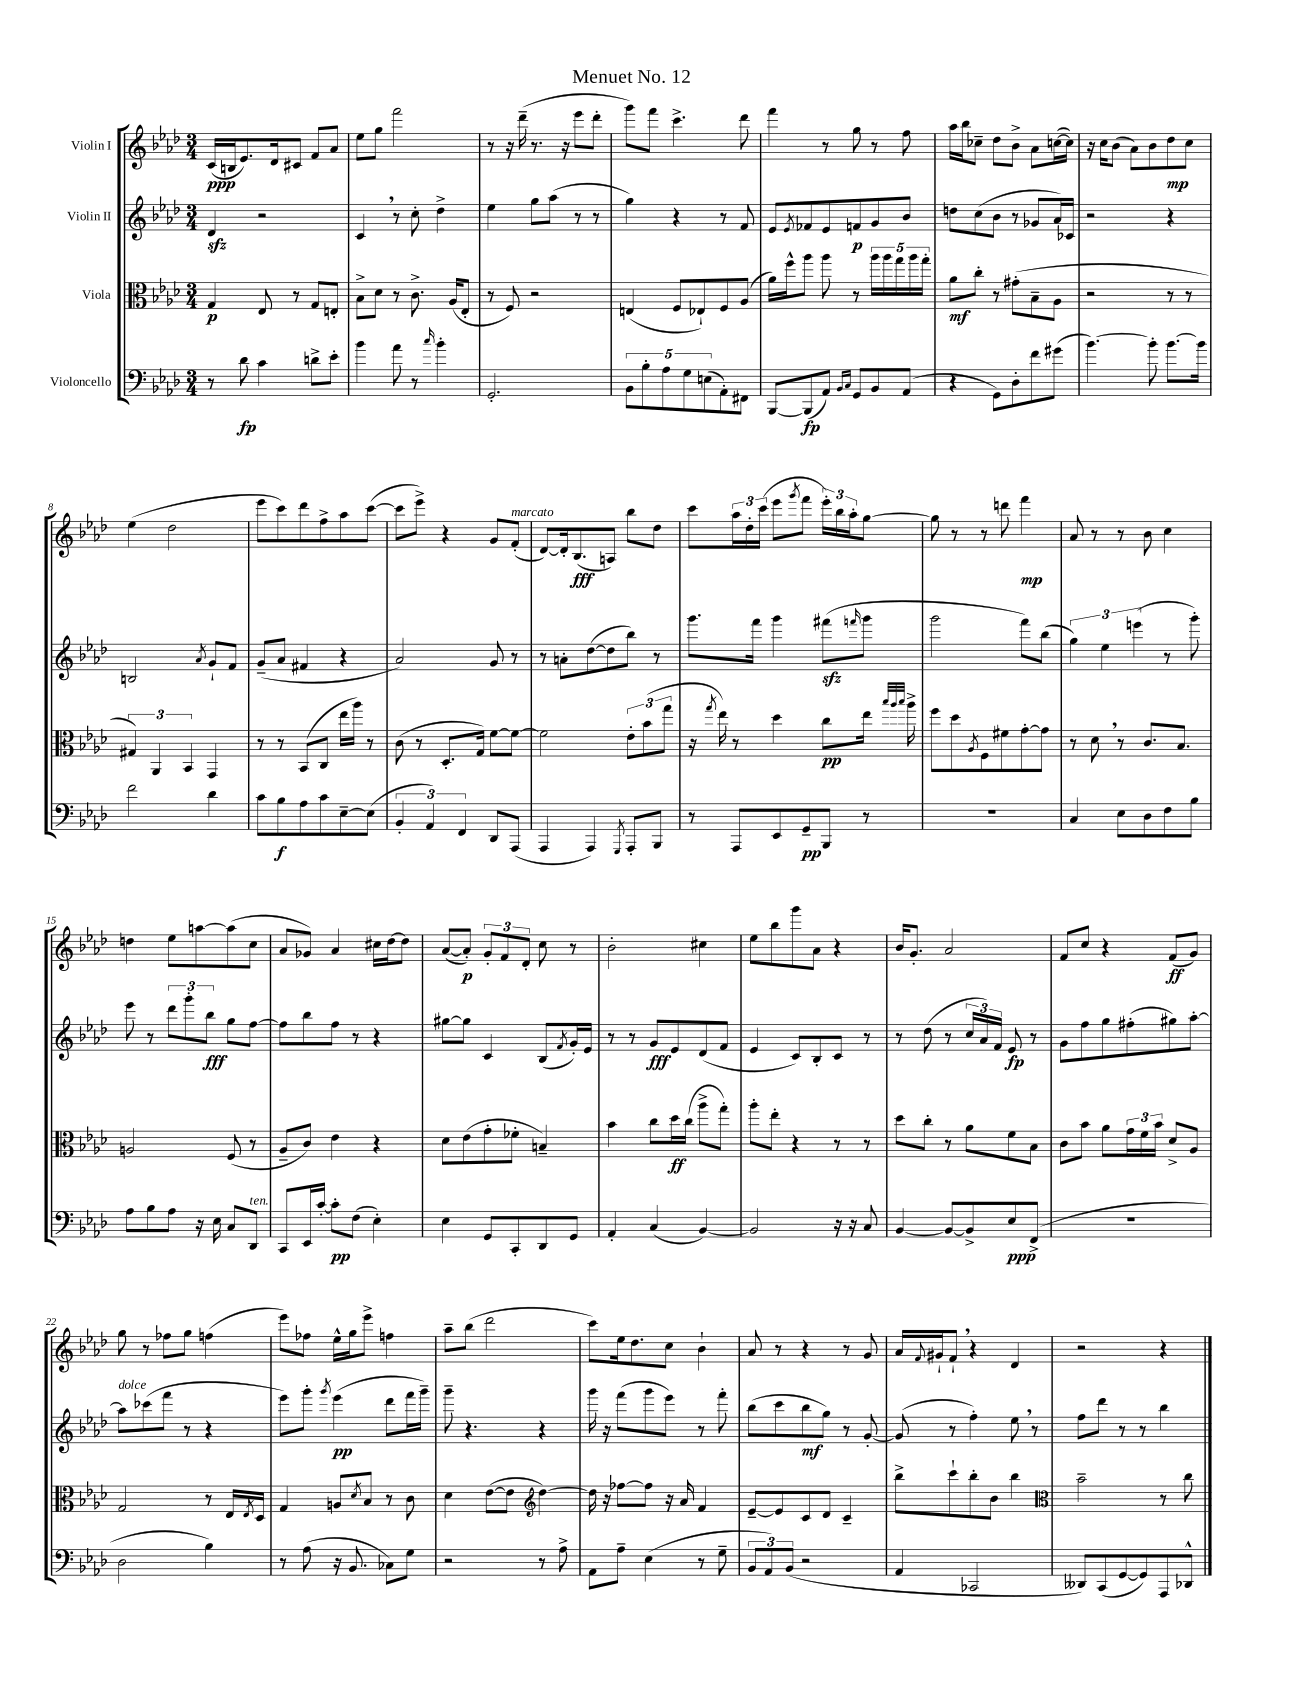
\header { title = "Menuet No. 12" }
<<
\new StaffGroup <<
\new Staff = "s0" \with { instrumentName = "Violin I" } {
    \clef treble \key aes \major \numericTimeSignature \time 3/4
    c'16\ppp( b16 ees'8.) des'16 cis'8 f'8 aes'8 |
    ees''8 g''8 f'''2 |
    r8 r16 des'''16--( r8. r16 ees'''8 des'''8-. |
    g'''8) f'''8 c'''4.-> des'''8 |
    f'''4 r8 g''8 r8 f''8 |
    aes''16 bes''16 ces''8-- des''8 bes'8-> aes'8 c''16~( c''16) |
    r16 c''16 bes'8( aes'8) bes'8 des''8\mp c''8 |
    ees''4( des''2 |
    ees'''8 c'''8) des'''8 f''8-> aes''8 c'''8~( |
    c'''8 ees'''8->) r4 g'8 f'8-.^\markup { \italic "marcato" }( |
    des'8~) des'16-. bes8.\fff( a8) bes''8 des''8 |
    c'''8 \tuplet 3/2 { aes''16 des''16-. c'''16( } ees'''8 \acciaccatura { g'''8 } f'''8 \tuplet 3/2 { ees'''16-.) bes''16 aes''16-. } g''8~ |
    g''8 r8 r8 d'''8 f'''4\mp |
    aes'8 r8 r8 bes'8 c''4 |
    d''4 ees''8 a''8~ a''8( c''8 |
    aes'8 ges'8) aes'4 cis''16 des''16~ des''8 |
    aes'8~( aes'8-.\p) \tuplet 3/2 { g'8-. f'8 des'8-. } c''8 r8 |
    bes'2-. cis''4 |
    ees''8 bes''8 g'''8 aes'8 r4 |
    bes'16 g'8.-. aes'2 |
    f'8 c''8 r4 f'8\ff( g'8) |
    g''8 r8 fes''8 g''8 f''4( |
    ees'''8) fes''8 ees''16-^ g''16 ees'''8-> f''4 |
    aes''8-- bes''8( des'''2 |
    c'''8) ees''16 des''8. c''8 bes'4-! |
    aes'8 r8 r4 r8 g'8 |
    aes'16 \appoggiatura { f'8 } gis'16-! f'8-! \breathe r4 des'4 |
    r2 r4 \bar "|." |
}
\new Staff = "s1" \with { instrumentName = "Violin II" } {
    \clef treble \key aes \major \numericTimeSignature \time 3/4
    des'4\sfz r2 |
    c'4 \breathe r8 c''8-. des''4-> |
    ees''4 g''8 aes''8( r8 r8 |
    g''4) r4 r8 f'8 |
    ees'8 \acciaccatura { ees'8 } fes'8 ees'8 f'8\p g'8 bes'8 |
    d''8 c''8( bes'8 r8 ges'8 aes'16) ces'16 |
    r2 r4 |
    b2 \acciaccatura { aes'8 } g'8-! f'8 |
    g'8--( aes'8 fis'4 r4 |
    aes'2) g'8 r8 |
    r8 a'8-. des''8~( des''8 bes''8) r8 |
    g'''8. f'''16 g'''4 fis'''8\sfz( \grace { f'''16 } g'''8 |
    g'''2 f'''8) bes''8( |
    \tuplet 3/2 { g''4) ees''4 e'''4( } r8 g'''8-.) |
    ees'''8 r8 \tuplet 3/2 { des'''8 g'''8-. bes''8\fff } g''8 f''8~ |
    f''8 bes''8 f''8 r8 r4 |
    gis''8~ gis''8 c'4 bes8( \acciaccatura { f'8 } g'16-.) ees'16 |
    r8 r8 g'8\fff ees'8 des'8( f'8 |
    ees'4 c'8) bes8-. c'8 r8 |
    r8 des''8( r8 \tuplet 3/2 { c''16 aes'16) f'16 } ees'8\fp r8 |
    g'8 f''8 g''8 fis''8-.( gis''8) aes''8~-. |
    aes''8^\markup { \italic "dolce" } ces'''8( f'''8 r8 r4 |
    ees'''8) g'''8-. \acciaccatura { g'''8 } ees'''4\pp( des'''8 f'''16 g'''16--) |
    g'''8-- r4. r4 |
    g'''16 r16 f'''8( g'''8 ees'''8) r8 f'''8-. |
    bes''8( c'''8 bes''8\mf g''8) r8 g'8~-. |
    g'8( r8 f''4-.) ees''8 \breathe r8 |
    f''8 des'''8 r8 r8 bes''4 \bar "|." |
}
\new Staff = "s2" \with { instrumentName = "Viola" } {
    \clef alto \key aes \major \numericTimeSignature \time 3/4
    g4\p ees8 r8 g8 e8-. |
    bes8-> des'8 r8 c'8.-> aes16( ees8-. |
    r8 f8) r2 |
    e4( f8 ees8-!) f8 aes8( |
    aes'16) f''16-^ aes''8 aes''8 r8 \tuplet 5/4 { aes''16 aes''16 g''16 aes''16 g''16-. } |
    aes'8\mf c''8-. r8 gis'8-.( bes8-- aes8 |
    r2 r8 r8 |
    \tuplet 3/2 { gis4) aes,4 bes,4 } g,4 |
    r8 r8 bes,8( c8 ees''16 aes''16) r8 |
    c'8( r8 des8.-. g16) f'8~ f'8~ |
    f'2 \tuplet 3/2 { ees'8-. bes'8( g''8 } |
    r16 \acciaccatura { g''8 } ees''16) r8 des''4 c''8\pp ees''16 \grace { bes''32 aes''32 bes''32 } aes''16-> |
    f''8 des''8 \acciaccatura { aes8 } f8 fis'8 g'8~-. g'8 |
    r8 des'8 \breathe r8 c'8. bes8. |
    a2 f8( r8 |
    aes8-- c'8) ees'4 r4 |
    des'8 ees'8( g'8-. fes'8-. b4--) |
    bes'4 c''8 des''16\ff c''16( aes''8-> g''8-.) |
    aes''8-. ees''8-. r4 r8 r8 |
    des''8 c''8-. r8 aes'8 f'8 bes8 |
    c'8 bes'8 aes'8 \tuplet 3/2 { g'16 f'16 bes'16 } des'8-> aes8 |
    g2 r8 ees16 \acciaccatura { ees8 } des16 |
    g4 a8 \acciaccatura { des'8 } bes8 r8 c'8 |
    des'4 ees'8~( ees'8 \clef treble des''4~) |
    des''16 r16 fes''8~ fes''8 r16 aes'16 f'4 |
    ees'8~-- ees'8 c'8 des'8 c'4-- |
    bes''8-> c'''8-! bes''8-. bes'8 bes''4 |
    \clef alto bes'2-- r8 c''8 \bar "|." |
}
\new Staff = "s3" \with { instrumentName = "Violoncello" } {
    \clef bass \key aes \major \numericTimeSignature \time 3/4
    r8 des'8\fp c'4 d'8-> ees'8-. |
    bes'4 aes'8 r8 \grace { c''16 } bes'4-. |
    g,2.-. |
    \tuplet 5/4 { bes,8 bes8-. aes8 g8 e8( } aes,8-.) fis,8 |
    bes,,8~ bes,,8\fp( aes,8) \grace { bes,16 c16 } g,8 bes,8 aes,8( |
    r4 g,8) des8-. f'8 gis'8( |
    bes'4.~) bes'8-. bes'8.~ bes'16 |
    f'2 des'4 |
    c'8 bes8\f aes8 c'8 ees8~-- ees8( |
    \tuplet 3/2 { bes,4-. aes,4) f,4 } des,8 aes,,8( |
    aes,,4 aes,,4) \acciaccatura { g,,8 } aes,,8-. bes,,8 |
    r8 aes,,8 ees,8 g,8--\pp bes,,8 r8 |
    R2. |
    c4 ees8 des8 f8 bes8 |
    aes8 bes8 aes8 r16 ees16 c8 des,8^\markup { \italic "ten." } |
    c,8 ees,16 c'16~-. c'8-.\pp f8( ees4-.) |
    ees4 g,8 c,8-. des,8 g,8 |
    aes,4-. c4( bes,4~) |
    bes,2 r16 r16 c8 |
    bes,4~ bes,8~ bes,8-> ees8\ppp f,8->( |
    R2. |
    des2 bes4) |
    r8 aes8( r16 bes,8. ces8) g8 |
    r2 r8 aes8-> |
    aes,8 aes8-- ees4( r8 g8-- |
    \tuplet 3/2 { bes,8 aes,8) bes,8( } r2 |
    aes,4 ces,2 |
    deses,8) c,8( g,8~ g,8) aes,,8 des,8-^ \bar "|." |
}
>>
>>
